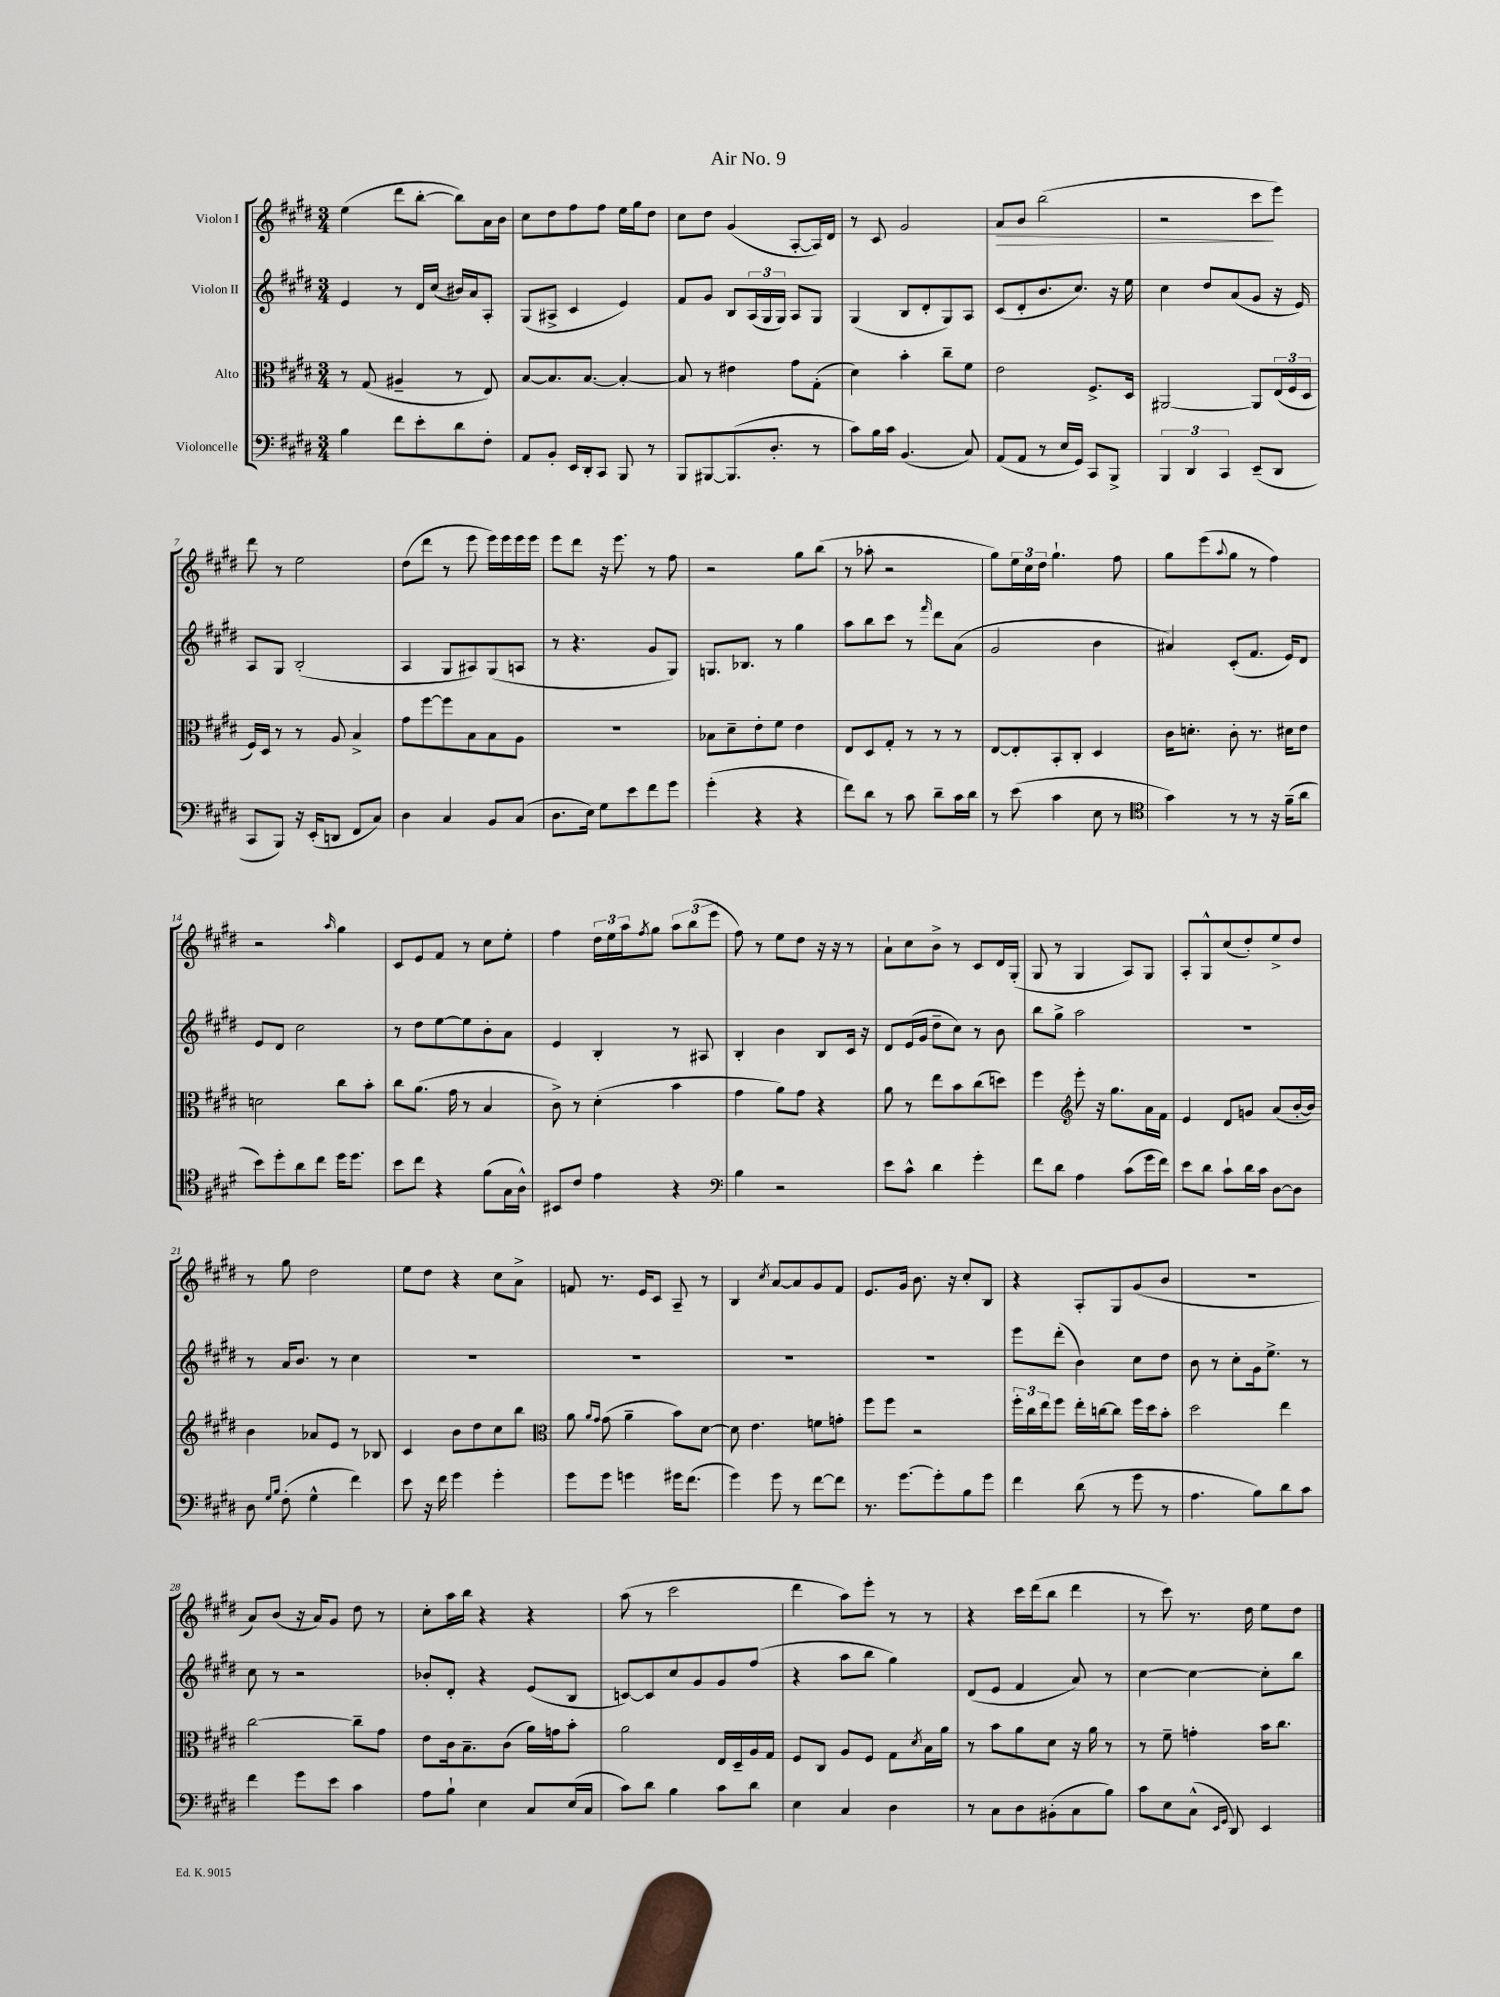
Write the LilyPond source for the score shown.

\header { title = "Air No. 9" }
<<
\new StaffGroup <<
\new Staff = "s0" \with { instrumentName = "Violon I" } {
    \clef treble \key e \major \numericTimeSignature \time 3/4
    e''4( dis'''8 b''8~-. b''8) a'16 b'16 |
    cis''8 dis''8 fis''8 fis''8 e''16 gis''16 dis''8 |
    cis''8 dis''8 gis'4( a8~-. a16) dis'16 |
    r8 cis'8 gis'2 |
    a'8\> b'8 b''2( |
    r2 cis'''8\! e'''8) |
    dis'''8 r8 e''2 |
    dis''8( dis'''8 r8 e'''8 e'''16) e'''16 e'''16 e'''16 |
    e'''8 dis'''8 r16 e'''8. r8 fis''8 |
    r2 gis''8 b''8( |
    r8 aes''8-. r2 |
    gis''8) \tuplet 3/2 { e''16 cis''16 dis''16 } gis''4.-! fis''8 |
    gis''8 e'''8( \appoggiatura { a''8 } gis''8 r8 fis''4) |
    r2 \grace { a''16 } gis''4 |
    cis'8 e'8 fis'8 r8 cis''8 e''8-. |
    fis''4 \tuplet 3/2 { dis''16 e''16 a''16 } \acciaccatura { fis''8 } gis''8 \tuplet 3/2 { a''8 b''8( e'''8 } |
    fis''8) r8 e''8 dis''8 r16 r16 r8 |
    a'8-! cis''8 b'8-> r8 cis'8 dis'16 gis16-.( |
    gis8 r8 gis4 a8) gis8 |
    a8-. gis8-^ cis''8( dis''8-.) e''8-> dis''8 |
    r8 gis''8 dis''2 |
    e''8 dis''8 r4 cis''8 a'8-> |
    f'8 r8. e'16 cis'8 a8-- r8 |
    b4 \acciaccatura { cis''8 } a'8~ a'8 gis'8 fis'8 |
    e'8. gis'16 b'8. r16 cis''8-. b8 |
    r4 a8-. gis8 gis'8( b'8 |
    R2. |
    a'8) b'8( r16 a'16) gis'8 dis''8 r8 |
    cis''8-. a''16 b''16 r4 r4 |
    a''8( r8 cis'''2 |
    dis'''4 a''8) e'''8-. r8 r8 |
    r4 cis'''16 dis'''16( b''8 dis'''4 |
    r8 cis'''8) r8. dis''16 e''8 dis''8 \bar "|." |
}
\new Staff = "s1" \with { instrumentName = "Violon II" } {
    \clef treble \key e \major \numericTimeSignature \time 3/4
    e'4 r8 dis'16 cis''16( bis'16) a'16 a8-. |
    gis8( ais8-> cis'4 e'4) |
    fis'8 gis'8 b8 \tuplet 3/2 { a16( gis16 gis16) } a8 gis8 |
    gis4( b8 dis'8-. gis8) a8 |
    cis'8( dis'8-. b'8. cis''8.) r16 e''16 |
    cis''4 dis''8 a'8( gis'8 r16 e'16) |
    a8 gis8 b2-.( |
    a4 gis8 ais8) gis8( a8 |
    r8 r4. gis'8 gis8) |
    g8. bes8. r8 gis''4 |
    a''8 b''8 cis'''8 r8 \grace { fis'''16 } dis'''8 a'8( |
    gis'2 b'4 |
    ais'4) cis'8-.( fis'8. e'16) dis'8 |
    e'8 dis'8 cis''2 |
    r8 dis''8 e''8~ e''8 b'8-. a'8 |
    e'4 b4-. r8 ais8 |
    b4-. b'4 b8 cis'16 r16 |
    dis'8 e'16( gis'16 dis''8-- cis''8) r8 b'8 |
    b''8 gis''8-> a''2 |
    R2. |
    r8 a'16 b'8. r8 cis''4 |
    R2. |
    R2. |
    R2. |
    R2. |
    e'''8 dis'''8-.( b'4) cis''8 dis''8 |
    b'8 r8 cis''8-. gis'16 e''8.-> r8 |
    cis''8 r8 r2 |
    bes'8-. dis'8-. r4 e'8( b8 |
    c'8~) c'8 cis''8 gis'8 gis'8 fis''8( |
    r4 a''8 b''8 gis''4) |
    dis'8( e'8 fis'4 a'8) r8 |
    cis''4~ cis''4~ cis''8-. b''8 \bar "|." |
}
\new Staff = "s2" \with { instrumentName = "Alto" } {
    \clef alto \key e \major \numericTimeSignature \time 3/4
    r8 gis8( ais4-- r8 e8) |
    b8~ b8. b8.~ b4~-. |
    b8 r8 eis'4 gis'8 gis8-.( |
    dis'4) b'4-. cis''8-- fis'8 |
    e'2 fis8.-> dis16 |
    ais,2~ ais,8 \tuplet 3/2 { e16( fis16 dis16 } |
    fis16) dis16 r8 r8 a8 b4-> |
    gis'8 fis''8~ fis''8 b8 b8 a8 |
    R2. |
    bes8 dis'8-- e'8-. fis'8 e'4 |
    e8 dis8 gis8-. r8 r8 r8 |
    e8~ e8-. b,8-. cis8-. dis4 |
    cis'16 d'8.-. cis'8-. r8. dis'16 e'8 |
    d'2 cis''8 b'8-. |
    cis''8 a'8.( gis'16 r8 b4 |
    cis'8->) r8 dis'4-.( b'4 |
    gis'4 a'8) gis'8 r4 |
    a'8 r8 e''8 b'8 cis''8( d''8) |
    fis''4 \clef treble e'''8-. r16 gis''8. a'16 fis'16 |
    e'4 dis'8 g'8 a'8( b'16~-. b'16) |
    b'4 aes'8 e'8 r8 bes8 |
    cis'4 b'8 dis''8 cis''8 b''8 |
    \clef alto a'8 \grace { a'16 gis'16 } gis'8( a'4-- b'8) dis'8~ |
    dis'8 e'4. f'8 g'8-. |
    fis''8 fis''8 r2 |
    \tuplet 3/2 { fis''16-. cis''16 e''16 } fis''8 e''16-. c''16~ c''8 fis''16 dis''16 b'8-. |
    dis''2 e''4 |
    cis''2~ cis''8-- gis'8 |
    e'8 cis'16 b8.-- cis'8( a'16) g'16 b'8-. |
    a'2 e16 dis16-- a16 gis16 |
    fis8 cis8 a8 fis8 gis8 \acciaccatura { dis'8 } b16 a'16 |
    r8 b'8 a'8 dis'8 r16 a'16 r8 |
    r8 fis'8-- g'4-. b'16 cis''8. \bar "|." |
}
\new Staff = "s3" \with { instrumentName = "Violoncelle" } {
    \clef bass \key e \major \numericTimeSignature \time 3/4
    b4 fis'8 e'8-. dis'8 fis8-. |
    a,8 b,8-. e,16 dis,16-. cis,8 b,,8 r8 |
    b,,8 bis,,8~ bis,,8.( dis8.-. r8 |
    cis'8) b16 cis'16 b,4.( cis8) |
    a,8( a,8 r8 e16 gis,16) cis,8 b,,8-> |
    \tuplet 3/2 { b,,4 dis,4 cis,4 } e,8--( dis,8 |
    cis,8 b,,8) r16 e,16-.( d,8 fis,8 cis8) |
    dis4 cis4 b,8 cis8( |
    dis8. e16) gis8 e'8 fis'8 gis'8 |
    gis'4-.( r4 r4 |
    fis'8) dis'8 r8 cis'8 dis'8-- cis'16 dis'16 |
    r8 e'8( cis'4 e8 r8 |
    \clef tenor gis'4) r8 r8 r16 fis'16--( a'8 |
    b'8) dis''8-. a'8 cis''8 dis''16 dis''8. |
    b'8 cis''8 r4 fis'8( gis16 a16-^) |
    bis,8 cis'8 e'4 r4 |
    \clef bass b4 r2 |
    e'8 cis'8-^ dis'4 gis'4-. |
    fis'8 dis'8 a4 cis'8( gis'16 fis'16) |
    e'8 dis'8 cis'8-! dis'16 cis'16 dis8~ dis8 |
    dis8 \grace { gis16 b16 } fis8-.( gis4-^ fis'4) |
    e'8 r16 fis'16 gis'4 gis'4-. |
    gis'8 gis'8 g'4 gis'16 fis'8.( |
    gis'4) gis'8 r8 fis'8~ fis'8 |
    r8. gis'8.~ gis'8-. b8 gis'8 |
    fis'4 dis'8( r8 gis'8 r8 |
    a4. b8) dis'8 cis'8 |
    fis'4 gis'8 e'8 cis'4 |
    a8 b8-! e4 cis8 e16( cis16 |
    cis'8) dis'8 b4 cis'8 dis'8 |
    e4 cis4 dis4 |
    r8 cis8 dis8 bis,8-.( cis8 b8) |
    cis'8 e8 cis8-^( \grace { e,16 gis,16 } dis,8) e,4 \bar "|." |
}
>>
>>
